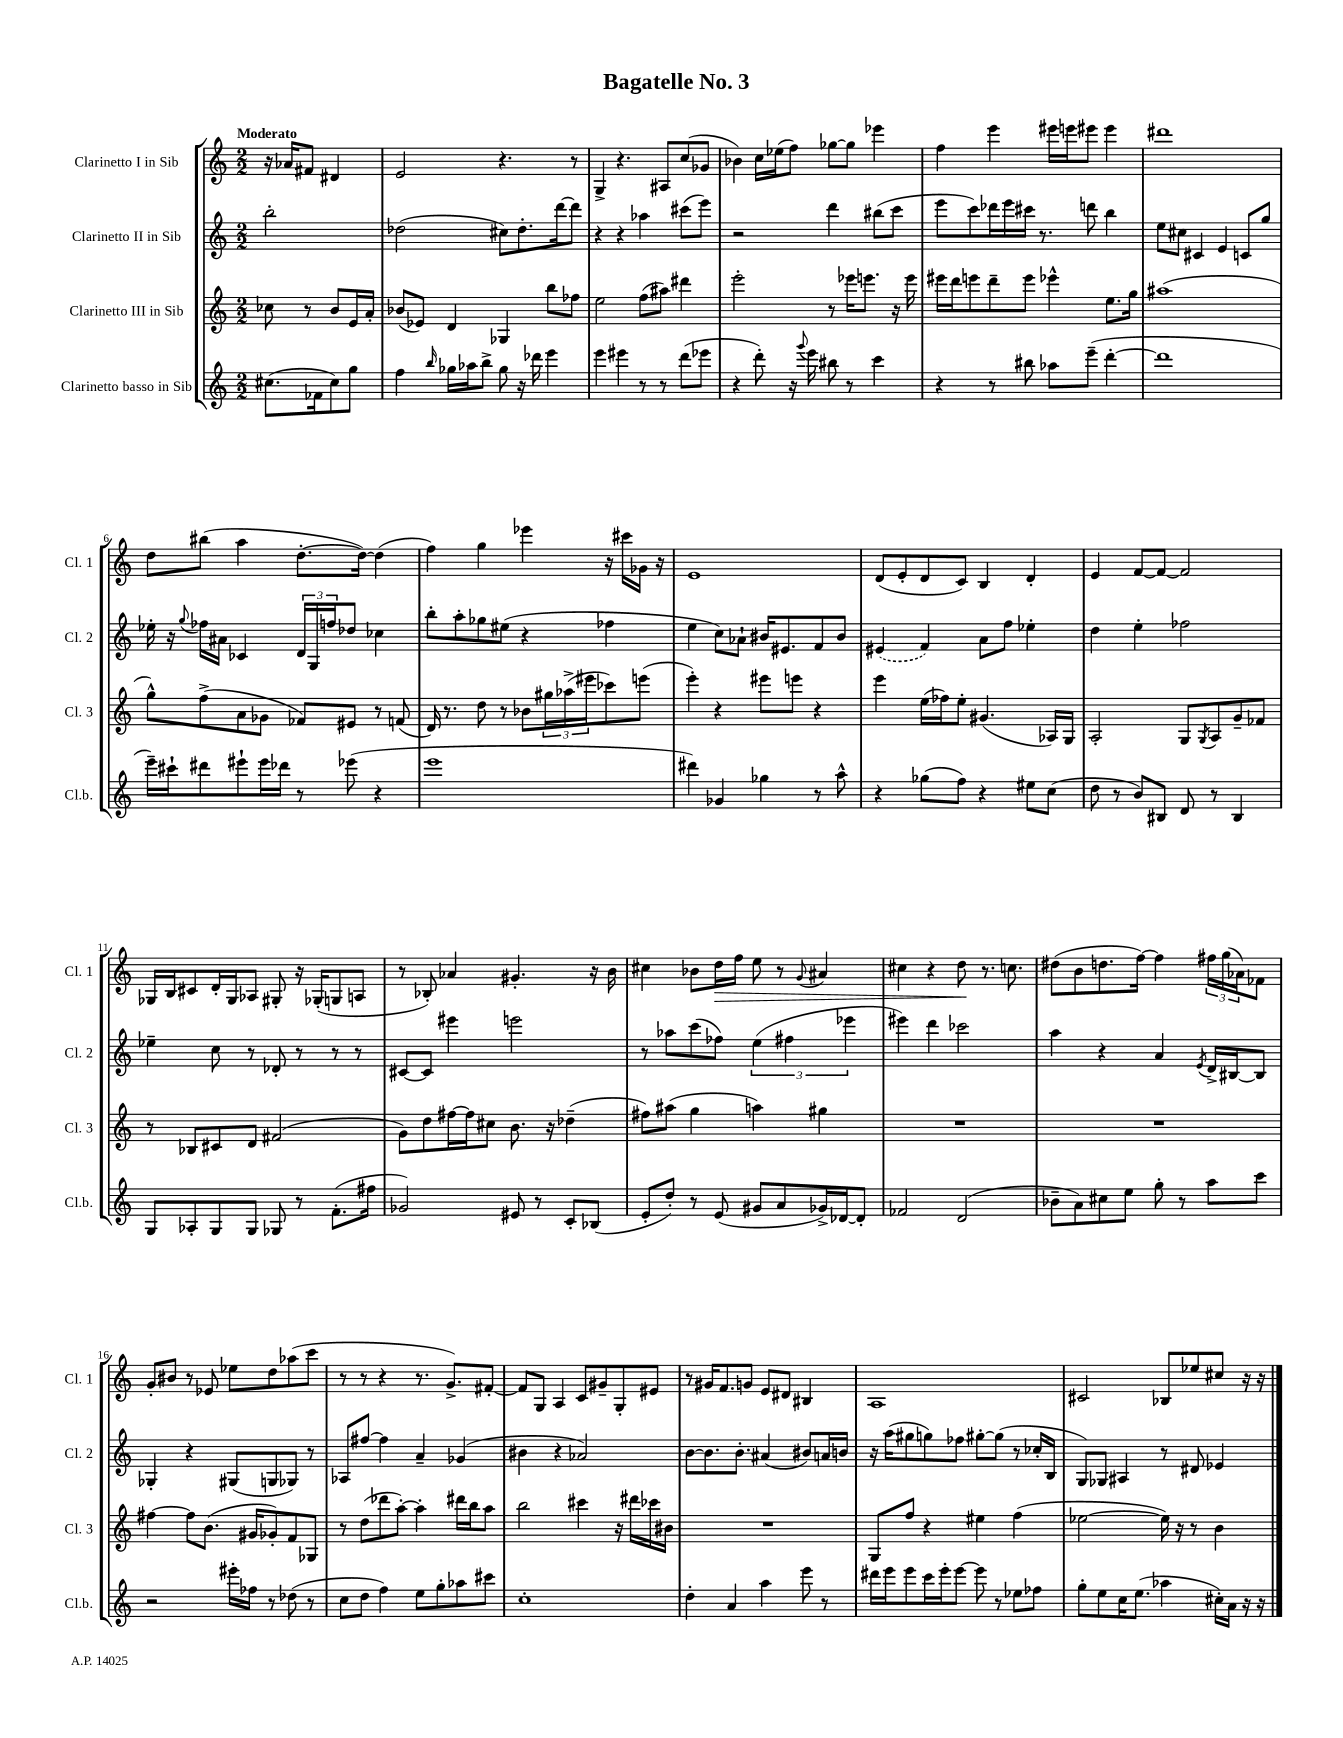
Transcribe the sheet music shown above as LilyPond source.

\header { title = "Bagatelle No. 3" }
<<
\new StaffGroup <<
\new Staff = "s0" \with { instrumentName = "Clarinetto I in Sib" shortInstrumentName = "Cl. 1" } {
    \clef treble \key c \major \numericTimeSignature \time 2/2 \partial 2 \tempo "Moderato"
    r16 aes'16 fis'8 dis'4 |
    e'2 r4. r8 |
    g4-> r4. ais8 c''8( ges'8 |
    bes'4) c''16 ees''16( f''8) ges''8~ ges''8 ees'''4 |
    f''4 e'''4 eis'''16 e'''16 eis'''8 eis'''4 |
    dis'''1 |
    d''8 bis''8( a''4 d''8.~-. d''16~) d''4( |
    f''4) g''4 ees'''4 r16 cis'''16 ges'16 r16 |
    e'1 |
    d'8( e'8-. d'8 c'8) b4 d'4-. |
    e'4 f'8~ f'8~ f'2 |
    ges16 b16 cis'8 d'16-. ges16 aes8 gis8-. r16 ges16-.( g8 a8 |
    r8 bes8-.) aes'4 gis'4.-. r16 b'16 |
    cis''4 bes'8 d''16\> f''16 e''8 r8 \appoggiatura { g'8 } ais'4 |
    cis''4 r4 d''8\! r8. c''8. |
    dis''8( b'8 d''8. f''16~) f''4 \tuplet 3/2 { fis''16 g''16( aes'16) } fes'8 |
    g'8-. bis'8 r8 ees'8 ees''8 d''8 aes''8( c'''8 |
    r8 r8 r4 r8. g'8.->) fis'8~-. |
    fis'8 g8 a4 c'8 gis'8-- g8-. eis'8 |
    r8 gis'16 f'8. g'8 e'8 dis'8 bis4 |
    a1 |
    cis'2 bes8 ees''8 cis''8 r16 r16 \bar "|." |
}
\new Staff = "s1" \with { instrumentName = "Clarinetto II in Sib" shortInstrumentName = "Cl. 2" } {
    \clef treble \key c \major \numericTimeSignature \time 2/2 \partial 2
    b''2-. |
    des''2( cis''8) des''8.-. d'''16~ d'''8 |
    r4 r4 aes''4 cis'''8( e'''8) |
    r2 d'''4 bis''8( c'''8 |
    e'''8 c'''8) des'''16 e'''16 cis'''16 r8. d'''8 b''4 |
    e''8 cis''8 cis'4 e'4 c'8 g''8 |
    ees''16-. r16 \appoggiatura { g''8 } fes''16 ais'16 ces'4 \tuplet 3/2 { d'16 g16 f''16 } des''8 ces''4 |
    b''8-. a''8-. ges''8 eis''8( r4 fes''4 |
    e''4 c''8) aes'8-! bis'16 eis'8. f'8 bis'8 |
    \once \slurDashed eis'4( f'4) a'8 f''8 ees''4-. |
    d''4 e''4-. fes''2 |
    ees''4-- c''8 r8 des'8-. r8 r8 r8 |
    cis'8~ cis'8 eis'''4 e'''2 |
    r8 aes''8 c'''8( fes''8) \tuplet 3/2 { e''4( fis''4 ees'''4 } |
    eis'''4) d'''4 ces'''2 |
    a''4 r4 a'4 \acciaccatura { e'8 } d'16-> bis16~ bis8 |
    ges4-. r4 gis8( g8 ges8) r8 |
    aes8 fis''8~ fis''4 a'4-- ges'4( |
    bis'4 r4 aes'2) |
    b'8~ b'8. b'8.-. ais'4( bis'8) a'16 b'16 |
    r16 a''16( gis''8 g''8) fes''8 gis''8~-. gis''8( r8 ces''16-. b16 |
    g8) ges8 ais4 r8 dis'8 ees'4 \bar "|." |
}
\new Staff = "s2" \with { instrumentName = "Clarinetto III in Sib" shortInstrumentName = "Cl. 3" } {
    \clef treble \key c \major \numericTimeSignature \time 2/2 \partial 2
    ces''8 r8 b'8 e'16 a'16-. |
    bes'8( ees'8) d'4 ges4 b''8 fes''8 |
    e''2 f''8( ais''8) dis'''4 |
    e'''2-. r8 ees'''16 e'''8. r16 e'''16 |
    eis'''16 d'''16 e'''8 d'''8-- e'''8 ees'''4-^ e''8. g''16 |
    ais''1( |
    g''8-^) f''8->( a'8 ges'8 fes'8) eis'8 r8 f'8( |
    d'16) r8. d''8 r8 bes'8 \tuplet 3/2 { gis''16 aes''16->( eis'''16 } ces'''8) e'''8( |
    e'''4-.) r4 eis'''8 e'''8 r4 |
    e'''4 e''16( fes''16) e''8-. gis'4.( aes16) g16 |
    a2-. g8 \acciaccatura { g8 } a8 g'8-- fes'8 |
    r8 bes8 cis'8 d'8 fis'2( |
    g'8) d''8 fis''16~ fis''16 cis''8 b'8. r16 des''4--( |
    fis''8) ais''8( g''4 a''4) gis''4 |
    R1 |
    R1 |
    fis''4~ fis''8 b'8.( gis'16 ges'8-.) f'8 ges8 |
    r8 d''8( des'''8 a''8~-.) a''4-. dis'''16 b''16 a''8 |
    b''2 cis'''4 r16 dis'''16 ces'''16 bis'16 |
    R1 |
    g8 f''8 r4 eis''4 f''4( |
    ees''2~ ees''16) r16 r8 b'4 \bar "|." |
}
\new Staff = "s3" \with { instrumentName = "Clarinetto basso in Sib" shortInstrumentName = "Cl.b." } {
    \clef treble \key c \major \numericTimeSignature \time 2/2 \partial 2
    cis''8.( fes'16 cis''8) g''8 |
    f''4 \grace { b''16 } ges''16 aes''16 b''8-> ges''8 r16 des'''16 e'''4 |
    e'''4 eis'''4 r8 r8 d'''8( ees'''8 |
    r4 d'''8-.) r16 \appoggiatura { g'''8 } e'''16 bis''8 r8 c'''4 |
    r4 r8 bis''8 aes''8 e'''8--( d'''4~-. |
    d'''1 |
    e'''16--) cis'''16-! dis'''8 eis'''8-! eis'''16 des'''16 r8 ees'''8( r4 |
    e'''1 |
    dis'''4) ges'4 ges''4 r8 a''8-^ |
    r4 ges''8( f''8) r4 eis''8 c''8( |
    d''8 r8 b'8) bis8 d'8 r8 bis4 |
    g8 aes8-. g8 g8 ges8 r8 f'8.-.( fis''16 |
    ges'2) eis'8 r8 c'8-. bes8( |
    e'8-. d''8-.) r8 e'8( gis'8 a'8 ges'16->) des'16~ des'8-. |
    fes'2 d'2( |
    bes'8-- a'8) cis''8 e''8 g''8-. r8 a''8 c'''8 |
    r2 eis'''16-. fes''16 r8 des''8( r8 |
    c''8 d''8 f''4) e''8 g''8-. aes''8 cis'''8 |
    c''1-. |
    d''4-. a'4 a''4 e'''8 r8 |
    dis'''16 e'''16 e'''8 c'''16 e'''16-. e'''8~ e'''8 r8 ees''8 fes''8 |
    g''8-. e''8 c''16 e''8.( aes''4 cis''16-.) a'16 r16 r16 \bar "|." |
}
>>
>>
